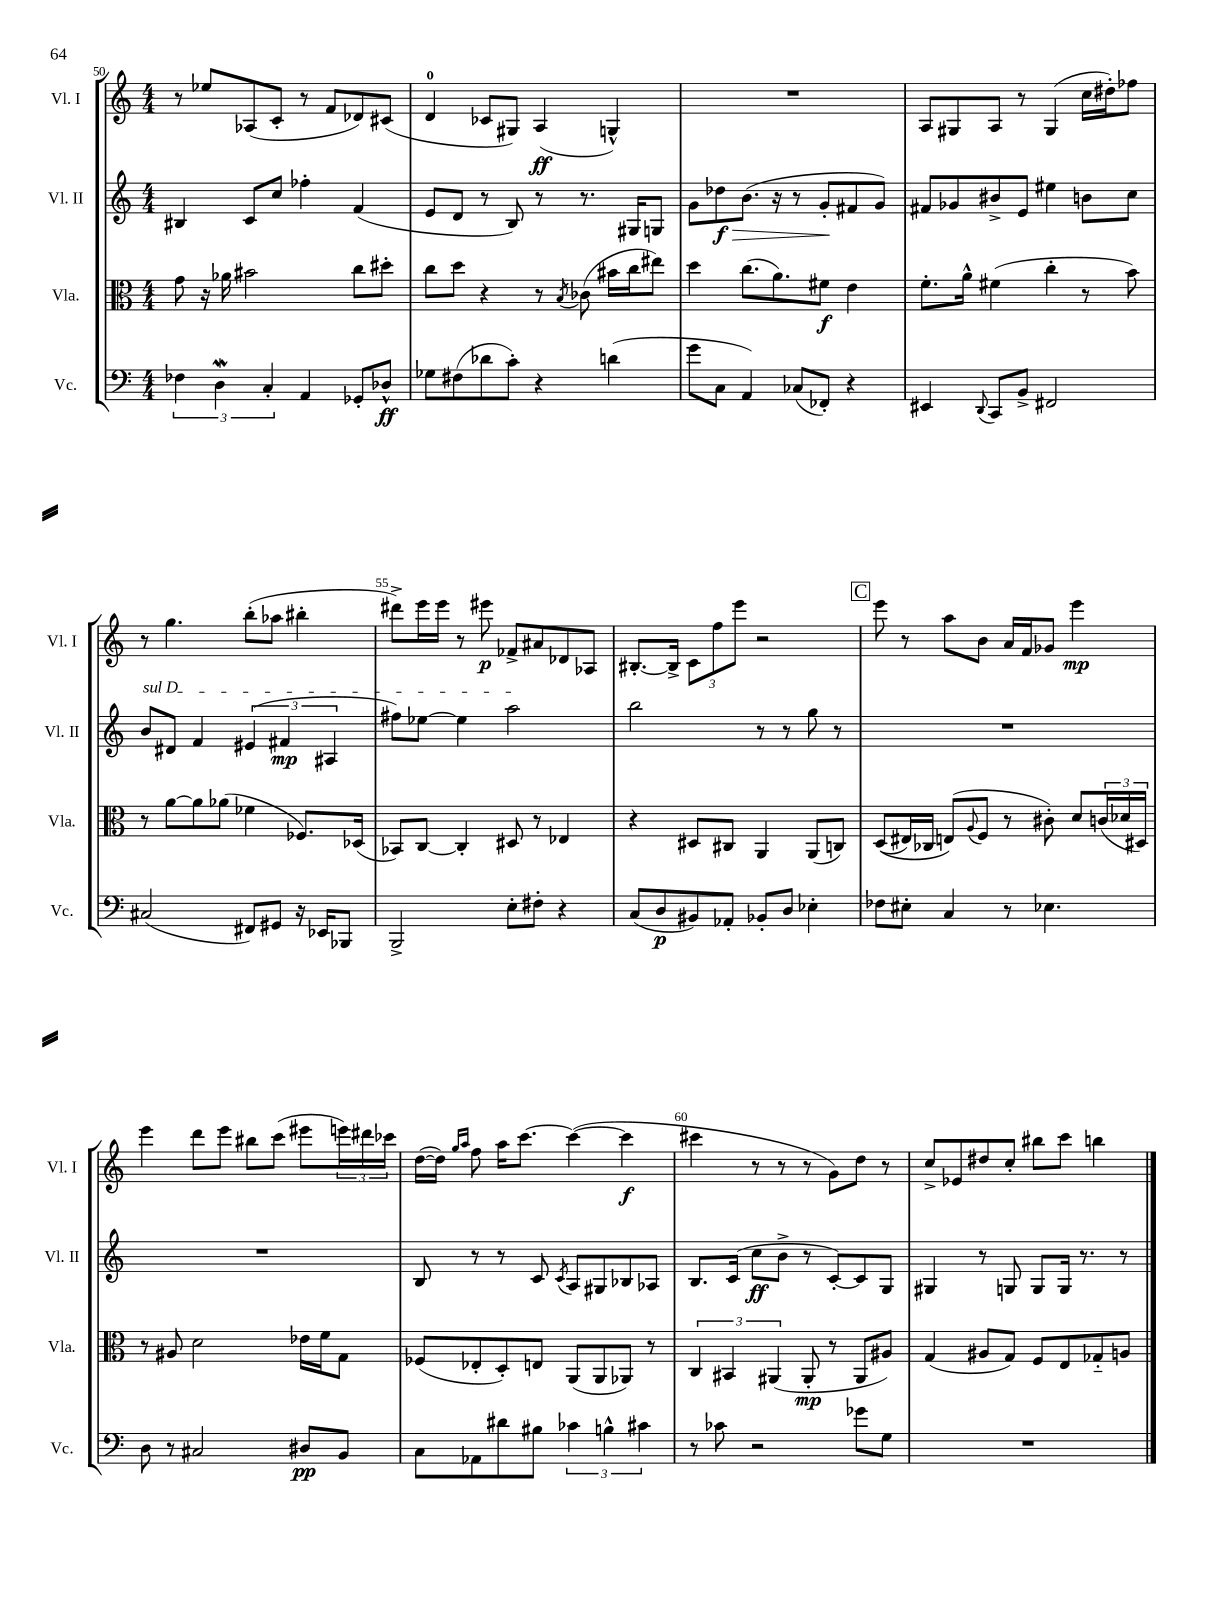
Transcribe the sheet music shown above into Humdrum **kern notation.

**kern	**dynam	**kern	**dynam	**kern	**dynam	**kern	**dynam
*part4	*part4	*part3	*part3	*part2	*part2	*part1	*part1
*staff4	*staff4	*staff3	*staff3	*staff2	*staff2	*staff1	*staff1
*I"Vc.	*	*I"Vla.	*	*I"Vl. II	*	*I"Vl. I	*
*I'Vc.	*	*I'Vla.	*	*I'Vl. II	*	*I'Vl. I	*
*clefF4	*	*clefC3	*	*clefG2	*	*clefG2	*
*k[]	*	*k[]	*	*k[]	*	*k[]	*
*M4/4	*	*M4/4	*	*M4/4	*	*M4/4	*
=50	=50	=50	=50	=50	=50	=50	=50
6F-X\	.	8g\	.	4B#X/	.	8r	.
.	.	16r	.	.	.	8ee-X/L	.
6DW\	.	.	.	.	.	.	.
.	.	16a-X\	.	.	.	.	.
.	.	2b#X\	.	8c/L	.	(8A-X/	.
6C'/	.	.	.	.	.	.	.
.	.	.	.	8cc/J	.	8c'/J	.
4AA/	.	.	.	4ff-X'\	.	8r	.
.	.	.	.	.	.	8f/L	.
8GG-X'/L	.	8cc\L	.	(4f/	.	8d-X/)	.
8D-X^^/J	ff	8dd#X'\J	.	.	.	(8c#X/J	.
=51	=51	=51	=51	=51	=51	=51	=51
8G-X\L	.	8cc\L	.	8e/L	.	4d/	.
(8F#X\	.	8dd\J	.	8d/J	.	.	.
8d-X\	.	4r	.	8r	.	8c-X/L	.
8c'\J)	.	.	.	8B/)	.	8G#X/J)	.
4r	.	8r	.	8r	.	(4A/	ff
.	.	8qB/	.	.	.	.	.
.	.	(8c-X\	.	8.r	.	.	.
(4dn\	.	16b#X\LL	.	.	.	4Gn^^/)	.
.	.	16cc\J	.	16G#X/KL	.	.	.
.	.	8ee#X\J)	.	8Gn/J	.	.	.
=52	=52	=52	=52	=52	=52	=52	=52
8g\L	.	4dd\	.	8g\L	.	1r	.
!	!	!	!	!	!LO:HP:b	!	!
8C\J	.	.	.	8dd-X\	> f	.	.
4AA/)	.	(8.cc\L	.	(8.b\J	.	.	.
.	.	8.a\)	.	16r	.	.	.
(8C-X/L	.	.	.	8r	.	.	.
8FF-X'/J)	.	8f#X\J	f	8g'/L	.	.	.
4r	.	4e\	.	8f#X/	]	.	.
.	.	.	.	8g/J)	.	.	.
=53	=53	=53	=53	=53	=53	=53	=53
4EE#X/	.	8.f'\L	.	8f#X/L	.	8A/L	.
.	.	.	.	8g-X/	.	8G#X/	.
.	.	16a^^\Jk	.	.	.	.	.
8qqDD/	.	.	.	.	.	.	.
8CC/L	.	(4f#X\	.	8b#X^/	.	8A/J	.
8BB^/J	.	.	.	8e/J	.	8r	.
2FF#X/	.	4cc'\	.	4ee#X\	.	(4G#/	.
.	.	8r	.	8bn\L	.	16cc\LL	.
.	.	.	.	.	.	16dd#X'\J)	.
.	.	8b\)	.	8cc\J	.	8ff-X\J	.
!!LO:LB:g=z
=54	=54	=54	=54	=54	=54	=54	=54
!	!	!	!	!LO:TX:a:i:t=sul D	!	!	!
(2C#X/	.	8r	.	8b/L	.	8r	.
.	.	[8a\L	.	8d#X/J	.	4.gg\	.
.	.	8a\]	.	4f/	.	.	.
.	.	(8a-X\J	.	.	.	.	.
8FF#X/L)	.	4f-X\	.	(6e#X/	.	(8bb'\L	.
8GG#X/J	.	.	.	.	.	8aa-X\J	.
.	.	.	.	6f#X/	mp	.	.
16r	.	8.F-X/L)	.	.	.	4bb#X'\	.
16EE-X/KL	.	.	.	.	.	.	.
.	.	.	.	6A#X/	.	.	.
8BBB-X/J	.	.	.	.	.	.	.
.	.	(16D-X/Jk	.	.	.	.	.
=55	=55	=55	=55	=55	=55	=55	=55
2BBB^/	.	8BB-X/L)	.	8ff#X\L)	.	8ddd#X^\L)	.
.	.	[8C/J	.	[8ee-X\J	.	16eee\L	.
.	.	.	.	.	.	16eee\JJ	.
.	.	4C'/]	.	4ee-\]	.	8r	.
.	.	.	.	.	.	8eee#X\	p
8E'\L	.	8D#X/	.	2aa\	.	8f-X^/L	.
8F#X'\J	.	8r	.	.	.	8a#X/	.
4r	.	4E-X/	.	.	.	8d-X/	.
.	.	.	.	.	.	8A-X/J	.
=56	=56	=56	=56	=56	=56	=56	=56
(8C/L	.	4r	.	2bb\	.	[8.B#X'/L	.
8D/	p	.	.	.	.	.	.
.	.	.	.	.	.	16B#^/Jk]	.
8BB#X/)	.	8D#X/L	.	.	.	12c\L	.
.	.	.	.	.	.	12ff\	.
8AA-X'/J	.	8C#X/J	.	.	.	.	.
.	.	.	.	.	.	12eee\J	.
8BB-X'/L	.	4AA/	.	8r	.	2r	.
8D/J	.	.	.	8r	.	.	.
4E-X'\	.	(8AA/L	.	8gg\	.	.	.
.	.	8Cn/J)	.	8r	.	.	.
!!LO:REH:place=s1:t=C
=57	=57	=57	=57	=57	=57	=57	=57
8F-X\L	.	((8D/L	.	1r	.	8eee\	.
8E#X'\J	.	16E#X/L)	.	.	.	8r	.
.	.	16C-X/JJ	.	.	.	.	.
4C/	.	(8En/L)	.	.	.	8aa\L	.
.	.	8qqA/	.	.	.	.	.
.	.	8F/J	.	.	.	8b\J	.
8r	.	8r	.	.	.	16a/LL	.
.	.	.	.	.	.	16f/J	.
4.E-X\	.	8c#X'\)	.	.	.	8g-X/J	.
.	.	8d/L	.	.	.	4eee\	mp
.	.	(24cn/L	.	.	.	.	.
.	.	24d-X/	.	.	.	.	.
.	.	24D#X/JJ)	.	.	.	.	.
!!LO:LB:g=z
=58	=58	=58	=58	=58	=58	=58	=58
8D\	.	8r	.	1r	.	4eee\	.
8r	.	8A#X/	.	.	.	.	.
2C#X/	.	2d\	.	.	.	8ddd\L	.
.	.	.	.	.	.	8eee\J	.
.	.	.	.	.	.	8bb#X\L	.
.	.	.	.	.	.	(8ccc\J	.
8D#X/L	pp	16e-X\LL	.	.	.	8eee#X\L	.
.	.	16f\J	.	.	.	.	.
8BB/J	.	8G\J	.	.	.	24eeen\L)	.
.	.	.	.	.	.	24ddd#X\	.
.	.	.	.	.	.	24ccc-X\JJ	.
=59	=59	=59	=59	=59	=59	=59	=59
8C\L	.	(8F-X/L	.	8B/	.	([16dd\LL	.
.	.	.	.	.	.	16dd\JJ])	.
.	.	.	.	.	.	16qqgg/LL	.
.	.	.	.	.	.	16qqaa/JJ	.
8AA-X\	.	8E-X'/	.	8r	.	8ff\	.
8d#X\	.	8D'/)	.	8r	.	16aa\KL	.
.	.	.	.	.	.	[8.ccc\J	.
8B#X\J	.	8En/J	.	8c/	.	.	.
.	.	.	.	8qc/	.	.	.
6c-X\	.	(8AA/L	.	8A/L	.	(4ccc\_	.
.	.	8AA/	.	8G#X/	.	.	.
6Bn^^\	.	.	.	.	.	.	.
.	.	8AA-X/J)	.	8B-X/	.	4ccc\]	f
6c#X\	.	.	.	.	.	.	.
.	.	8r	.	8A-X/J	.	.	.
=60	=60	=60	=60	=60	=60	=60	=60
8r	.	6C/	.	8.B/L	.	4ccc#X\	.
8c-X\	.	.	.	.	.	.	.
.	.	6BB#X/	.	.	.	.	.
.	.	.	.	(16c/Jk	.	.	.
2r	.	.	.	8cc\L	ff	8r	.
.	.	(6AA#X/	.	.	.	.	.
.	.	.	.	8b^\J	.	8r	.
.	.	8AA#'/	mp	8r	.	8r	.
.	.	8r	.	[8c'/L)	.	8g\L)	.
8g-X\L	.	8AA#/L	.	8c/]	.	8dd\J	.
8G\J	.	8A#X/J)	.	8G/J	.	8r	.
=61	=61	=61	=61	=61	=61	=61	=61
1r	.	(4G/	.	4G#X/	.	8cc^/L	.
.	.	.	.	.	.	8e-X/	.
.	.	8A#X/L	.	8r	.	8dd#X/	.
.	.	8G/J)	.	8Gn/	.	8cc'/J	.
.	.	8F/L	.	8G/L	.	8bb#X\L	.
.	.	8E/	.	16G/Jk	.	8ccc\J	.
.	.	.	.	8.r	.	.	.
.	.	8G-X/	.	.	.	4bbn\	.
.	.	8An/J	.	8r	.	.	.
==	==	==	==	==	==	==	==
*-	*-	*-	*-	*-	*-	*-	*-
